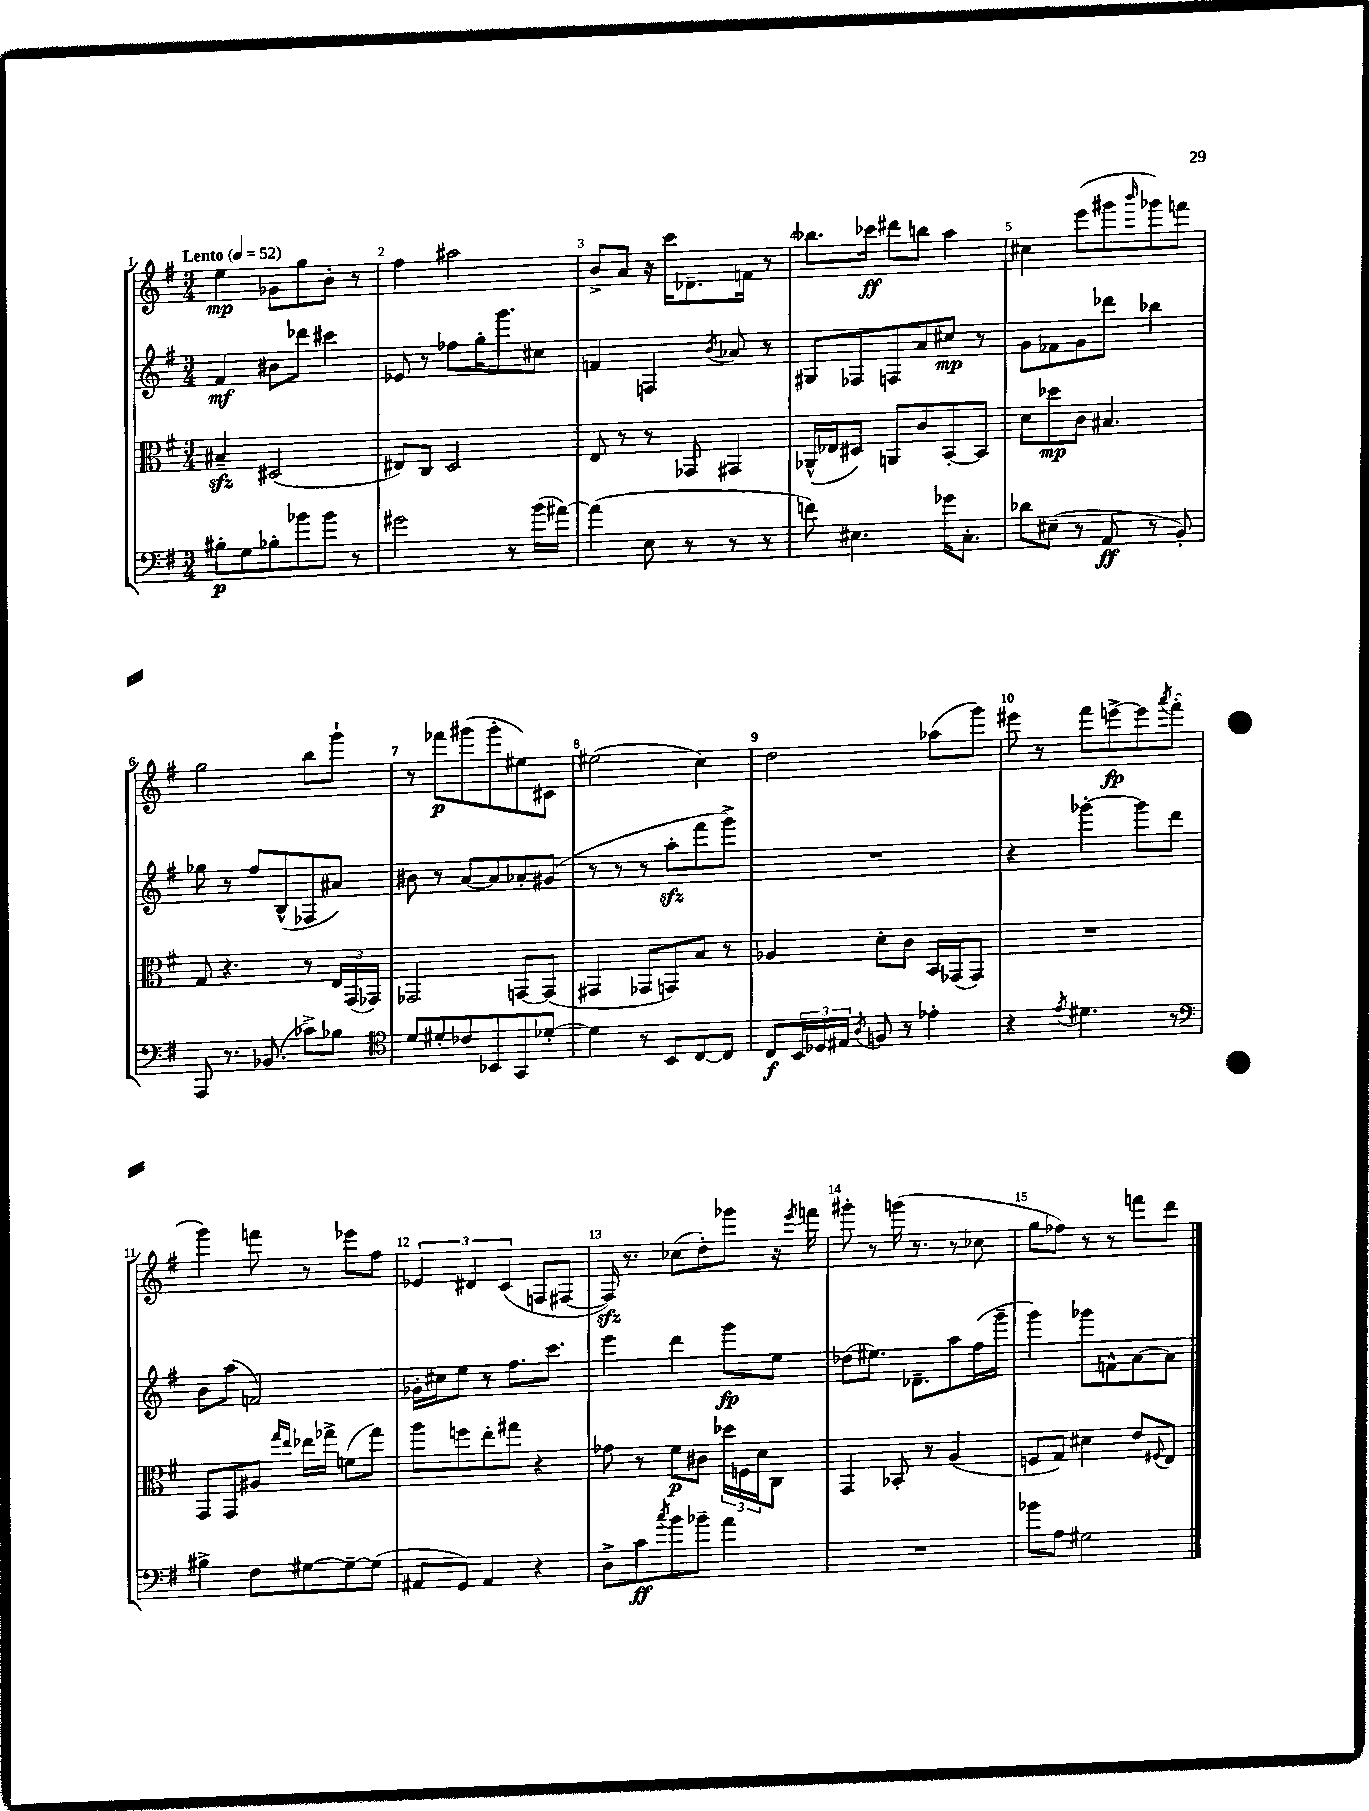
<<
\new StaffGroup <<
\new Staff = "s0" {
    \clef treble \key g \major \numericTimeSignature \time 3/4 \tempo "Lento" 4 = 52
    e''4\mp ges'8 g''8 b'8-. r8 |
    fis''4 ais''2 |
    b'8-> a'8 r16 c'''16 des'8.-- f'16 r8 |
    bes''8. ces'''16\ff dis'''8 b''8 a''4 |
    cis''4 e'''8( gis'''8 \grace { b'''16 } ges'''8) f'''8 |
    g''2 b''8 g'''8-! |
    r8 fes'''8\p gis'''8( gis'''8-. eis''8) cis'8 |
    eis''2( c''4) |
    d''2 aes''8( g'''8) |
    eis'''8 r8 fis'''8 e'''8~->\fp e'''8 \acciaccatura { a'''8 } fis'''8-.( |
    g'''4) f'''8 r8 ees'''8 fis''8 |
    \tuplet 3/2 { ees'4 dis'4 c'4( } f8 fis8~ |
    fis16\sfz) r8. ces''8( d''8-.) ges'''8 r16 \acciaccatura { e'''8 } f'''16 |
    gis'''8-. r8 g'''16( r8. r8 ces''8 |
    g''8 fes''8) r8 r8 f'''8 d'''8 \bar "|." |
}
\new Staff = "s1" {
    \clef treble \key g \major \numericTimeSignature \time 3/4
    fis'4\mf bis'8 des'''8 cis'''4 |
    ees'8 r8 fes''8 g''16-. g'''8. cis''8 |
    f'4 f4 \acciaccatura { b'8 } aes'8 r8 |
    gis8 fes8 f8 a'8 cis''8\mp r8 |
    g'8 fes'8 g'8 des'''8 bes''4 |
    ges''8 r8 fis''8 b8-^( fes8 ais'8) |
    bis'8 r8 a'8~ a'8 aes'8-. gis'8( |
    r8 r8 r8 a''8-.\sfz fis'''8 g'''8->) |
    R2. |
    r4 ges'''4~-. ges'''8 d'''8 |
    b'8 a''8( f'2) |
    ges'16-. cis''16 e''8 r8 fis''8. c'''8. |
    e'''4 d'''4 g'''8\fp e''8 |
    des''8( eis''8.) des'8.-- a''8 fis''16( g'''16-- |
    g'''4) ges'''8 f'8-^ a'8~ a'8 \bar "|." |
}
\new Staff = "s2" {
    \clef alto \key g \major \numericTimeSignature \time 3/4
    bis4--\sfz dis2( |
    eis8) c8 d2 |
    e8 r8 r8 ges,8 gis,4 |
    aes,16-^( ees16 dis8) a,8 c'8 b,8~-. b,8 |
    d'8 des''8\mp c'8 bis4. |
    g8 r4. r8 \tuplet 3/2 { e16 g,16( ges,16) } |
    ges,2 g,8~ g,8( |
    gis,4 ges,8 g,8) b8 r8 |
    aes4 d'8-. c'8 b,16 ges,16( ges,8) |
    R2. |
    g,8 g,8 ais8 \grace { g''16 e''16 } ees''16 ges''16-> f'8( ges''8) |
    a''8 f''8 e''8-. gis''8 r4 |
    ges'8 r8 fis'8\p cis'8 \tuplet 3/2 { des''16 f16 d'16 } c8 |
    g,4 bes,8-. r8 a4( |
    f8 g8) dis'4 e'8 \appoggiatura { fis8 } e8 \bar "|." |
}
\new Staff = "s3" {
    \clef bass \key g \major \numericTimeSignature \time 3/4
    bis8-.\p g8 bes8-. bes'8 bes'8 r8 |
    gis'2 r8 b'16( ais'16~) |
    ais'4( e8 r8 r8 r8 |
    f'8) eis4. ges'16 c8.-. |
    des'8 eis8--( r8 a,8\ff r8 b,8-.) |
    a,,8 r8. bes,8.( ces'8->) bes8 |
    \clef tenor d'8 dis'8-. ces'8 bes,8 g,8 des'8~-. |
    des'4 r8 b,8 c8~ c8 |
    c8\f \tuplet 3/2 { b,16 des16 eis16 } \acciaccatura { a8 } f8 r8 ees'4-. |
    r4 \acciaccatura { e'8 } dis'4. r8 |
    \clef bass bis4-> fis8 gis8~ gis8~-- gis8( |
    ais,8 g,8) ais,4 r4 |
    d8-> c'8\ff \acciaccatura { c''8 } b'8 bes'8-- a'4 |
    R2. |
    bes'8 a8 gis2 \bar "|." |
}
>>
>>
\layout { \context { \Score \override BarNumber.break-visibility = ##(#f #t #t) barNumberVisibility = #all-bar-numbers-visible } }
